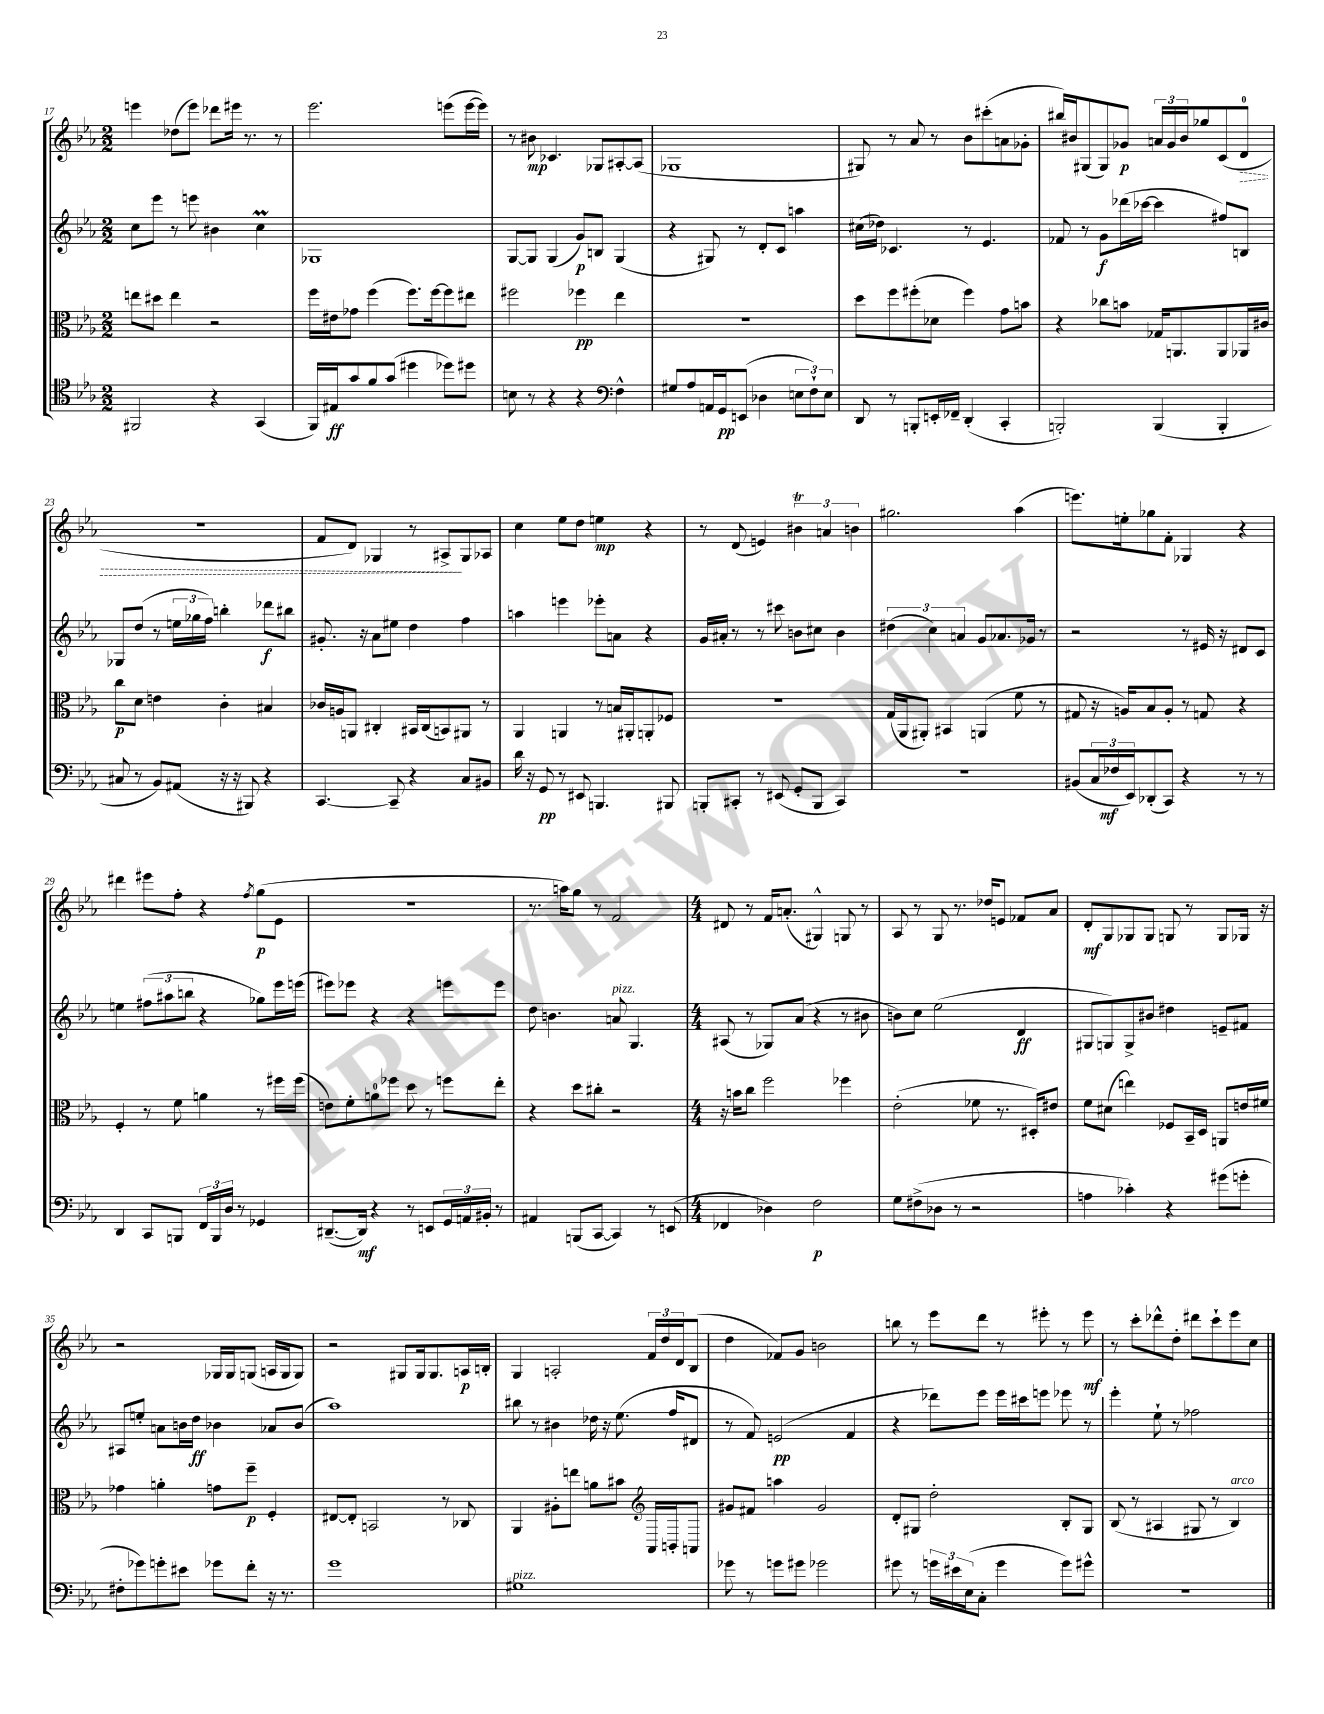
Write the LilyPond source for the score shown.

<<
\new StaffGroup <<
\new Staff = "s0" {
    \clef treble \key ees \major \numericTimeSignature \time 2/2
    e'''4 des''8( e'''8) des'''8 eis'''16 r8. r8 |
    ees'''2. e'''8( e'''16~ e'''16) |
    r8 bis'8\mp ces'4. ges8 ais8~-. ais8( |
    ges1 |
    gis8) r8 aes'8 r8 bes'8 cis'''8-.( a'8 ges'8-. |
    bis''16) bis'16 gis8( gis8) ges'8\p \tuplet 3/2 { a'16 ges'16 bis'16 } ges''8 c'8( \once \override Hairpin.style = #'dashed-line d'8-0\> |
    r1 |
    f'8 d'8) ges4 r8 ais8->\! ges8 aes8 |
    c''4 ees''8 d''8 e''4\mp r4 |
    r8 d'8( e'4) \tuplet 3/2 { bis'4\trill a'4 b'4 } |
    gis''2. aes''4( |
    e'''8.) e''16-. ges''8 f'8-. ges4 r4 |
    dis'''4 eis'''8 f''8-. r4 \acciaccatura { f''8 } g''8\p( ees'8 |
    R1 |
    r8. a''16) g''8 r8 f'2 |
    \numericTimeSignature \time 4/4 dis'8 r8 f'16 a'8.-.( gis4-^) g8 r8 |
    aes8 r8 g8 r8. des''16 e'8 fes'8 aes'8 |
    d'8-.\mf g8 ges8 ges8 g8 r8 g8 ges16 r16 |
    r2 ges16 ges16 g8( a16 g16 g8) |
    r2 gis8 gis16 gis8. a16\p b16-. |
    g4 a2-. \tuplet 3/2 { f'16 d''16 d'16 } bes8( |
    d''4 fes'8) g'8 b'2 |
    b''8 r8 ees'''8 d'''8 r8 eis'''8-. r8 eis'''8\mf |
    r8 c'''8-. des'''8-^ d''8-. dis'''8 c'''8-! ees'''8 c''8 \bar "|." |
}
\new Staff = "s1" {
    \clef treble \key ees \major \numericTimeSignature \time 2/2
    c''8 ees'''8 r8 e'''8 bis'4 c''4\prall |
    ges1 |
    g8~ g8 g4( g'8\p) b8 g4( |
    r4 gis8) r8 d'8-. c'8 a''4 |
    cis''16( des''16) ces'4. r8 ees'4. |
    fes'8 r8 g'8\f des'''16( ces'''16~ ces'''4 fis''8) b8 |
    ges8 d''8( r8 \tuplet 3/2 { e''16 ges''16 f''16) } b''4-. des'''8\f bis''8 |
    gis'8.-. r16 aes'8 eis''8 d''4 f''4 |
    a''4 e'''4 ees'''8-. a'8 r4 |
    g'16 ais'16-. r8 r8 cis'''8 b'8 cis''8 b'4 |
    \tuplet 3/2 { dis''4( c''4) a'4 } g'8 aes'8. ges'16 r8 |
    r2 r8 eis'16 r16 dis'8 c'8 |
    e''4 \tuplet 3/2 { fis''8( ais''8 b''8 } r4 ges''8) ees'''16 e'''16( |
    eis'''8) ees'''8 r4 r4 e'''8 e'''8 |
    d''8 b'4. a'8^\markup { \italic "pizz." } g4. |
    \numericTimeSignature \time 4/4 ais8( r8 ges8) aes'8( r4 r8 bis'8 |
    b'8) c''8 ees''2( d'4\ff |
    gis8 g8) g8-> bis'8 dis''4 e'8-- fis'8 |
    ais8 e''8-. a'8 b'16 d''16\ff bes'4 aes'8 bes'8( |
    aes''1) |
    bis''8 r8 bis'4 des''16 r16 ees''8.( f''16 dis'8 |
    r8 f'8) e'2\pp( f'4 |
    r4 des'''8) ees'''8 ees'''16 cis'''16 e'''8 ees'''8 r8 |
    ees'''4-. ees''8-! r8 fes''2 \bar "|." |
}
\new Staff = "s2" {
    \clef alto \key ees \major \numericTimeSignature \time 2/2
    e''8 dis''8 e''4 r2 |
    f''16 eis'16 ges'8 f''4( f''8.) f''16~ f''8 eis''8 |
    fis''2 fes''4\pp ees''4 |
    R1 |
    d''8 f''8 fis''8-.( des'8 fis''4) g'8 b'8 |
    r4 ces''8 b'8 ges16 a,8. a,8 aes,16 cis'16 |
    c''8\p d'8 e'4 c'4-. bis4 |
    ces'16 a16 a,8 cis4-. bis,16 cis16( b,8) ais,8 r8 |
    aes,4 a,4 r8 b16 ais,16-. a,8-. fes8 |
    R1 |
    g16( aes,16 ais,8-.) bis,4 a,4( f'8 r8 |
    gis8 r16 a16) bes8 a8-. r8 g8 r4 |
    f4-. r8 f'8 a'4 r8 fis''16 fis''16( |
    e'8) f'8-. a'8-0 fes''8 d''8 r8 f''8 ees''8-. |
    r4 d''8 cis''8-. r2 |
    \numericTimeSignature \time 4/4 r16 b'16 c''8 f''2 fes''4 |
    ees'2-.( fes'8 r8. dis16-.) eis'8 |
    f'8 dis'8( e''4) fes8 bes,16-- d16 a,8 e'16 fis'16 |
    ges'4 a'4-. g'8 f''8--\p f4-. |
    eis8~ eis8-. b,2 r8 ces8 |
    aes,4 ais8-. e''8 a'8 bis'8 aes,16 b,16-. a,8 |
    \clef treble gis'8 fis'8 a''4 gis'2 |
    d'8-. gis8 d''2-. bes8-. gis8 |
    bes8( r8 ais4 gis8 r8 bes4^\markup { \italic "arco" }) \bar "|." |
}
\new Staff = "s3" {
    \clef tenor \key ees \major \numericTimeSignature \time 2/2
    fis,2 r4 g,4( |
    f,16) eis16\ff g'8 f'8 g'8( dis''4 des''8) dis''8 |
    b8 r8 r4 r4 \clef bass f4-^ |
    gis8 aes8 a,16 g,16\pp e,8( des4 \tuplet 3/2 { e8 f8-!) e8 } |
    d,8 r8 b,,8-. e,16-. fes,16-- d,4-.( c,4-. |
    b,,2-.) b,,4( b,,4-. |
    cis8 r8 bes,8) ais,8( r16 r16 bis,,8) r4 |
    c,4.~ c,8-- r4 c8 bis,8 |
    d'16 r16 g,8\pp r8 eis,8 b,,4. bis,,8 |
    b,,8-. cis,8-. r8 eis,8( g,8-. b,,8 cis,4) |
    R1 |
    bis,8( \tuplet 3/2 { c16 fes16\mf ees,16) } des,8-.( c,8) r4 r8 r8 |
    d,4 c,8 b,,8 \tuplet 3/2 { f,16 b,,16 d16 } r8 ges,4 |
    dis,8.~--( dis,16\mf) r4 r8 e,8 \tuplet 3/2 { g,16 a,16 bis,16-. } r8 |
    ais,4 b,,8( c,8~ c,4) r8 e,8( |
    \numericTimeSignature \time 4/4 fes,4 des4) f2\p |
    g8 fis8->( des8 r8 r2 |
    a4 ces'4-.) r4 gis'8( g'8-. |
    fis8-. ges'8) g'8-. eis'8 ges'8 f'8-. r16 r8. |
    g'1 |
    gis1^\markup { \italic "pizz." } |
    ges'8 r8 g'8 gis'8 ges'2 |
    gis'8 r8 \tuplet 3/2 { g'16 eis'16 ees16( } c8-. g'4 g'8) gis'8-^ |
    R1 \bar "|." |
}
>>
>>
\layout { \context { \Score currentBarNumber = #17 } }
